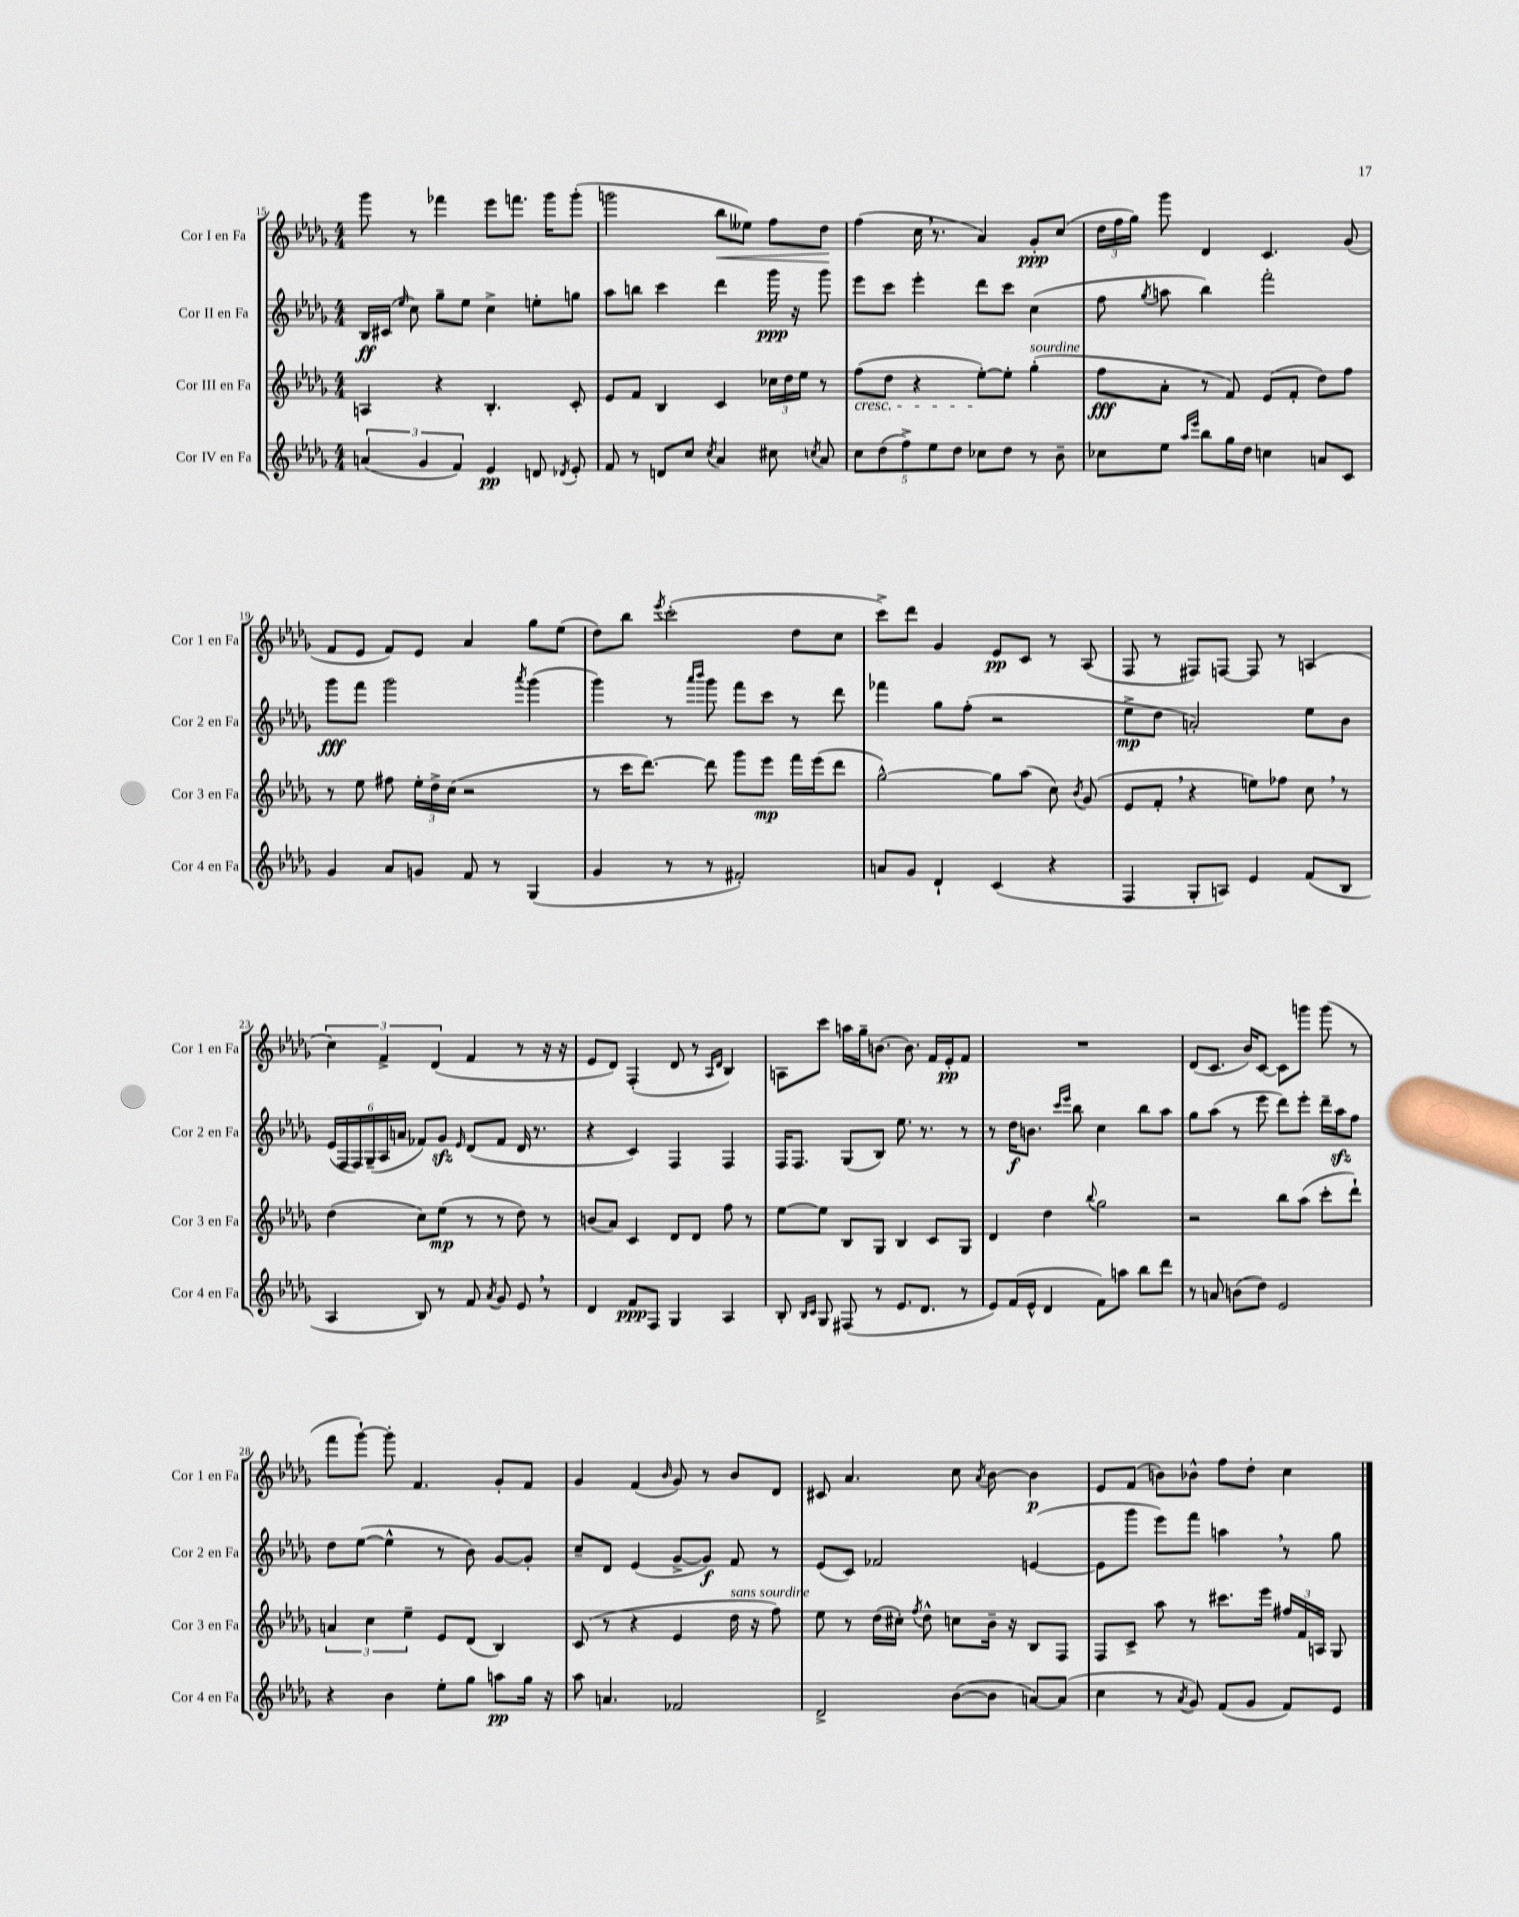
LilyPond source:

<<
\new StaffGroup <<
\new Staff = "s0" \with { instrumentName = "Cor I en Fa" shortInstrumentName = "Cor 1 en Fa" } {
    \clef treble \key des \major \numericTimeSignature \time 4/4
    \autoBeamOff ges'''8 r8 fes'''4 ees'''8[ f'''8.] ges'''16[ ges'''8]-.( |
    g'''2 bes''8[\< eeses''8]) f''8[ des''8]\! |
    f''4( c''16 \breathe r8. aes'4) ges'8[-.\ppp c''8]( |
    \tuplet 3/2 { des''16[ f''16 ges''16]) } ges'''8 des'4 c'4. ges'8( |
    f'8[ ees'8] f'8[) ees'8] aes'4 ges''8[ ees''8]( |
    des''8[) bes''8] \acciaccatura { ees'''8 } c'''2-.( des''8[ c''8] |
    c'''8[->) des'''8] ges'4 ees'8[\pp c'8] r8 aes8( |
    f8 r8 fis8[) f8]~ f8 r8 a4( |
    \tuplet 3/2 { c''4) f'4-> des'4( } f'4 r8 r16 r16 |
    ees'8[ des'8]) f4-.( des'8 r8 \grace { aes16[ des'16] } bes4) |
    a8[ c'''8] a''16[ ges''16-- b'8.]~ b'8. f'16[ ees'16-.\pp f'8] |
    R1 |
    des'8[( c'8.] bes'16[) c'8]~ c'8[ g'''8] g'''8( r8 |
    f'''8[ ges'''8]~-!) ges'''8-. f'4. ges'8[-. f'8] |
    ges'4 f'4( \grace { bes'16 } ges'8) r8 bes'8[ des'8] |
    cis'8 aes'4. c''8 \acciaccatura { aes'8 } bes'8~ bes'4\p |
    ees'8[ f'8]( b'8[) bes'8]-^ f''8[ des''8]-. c''4 \bar "|." |
}
\new Staff = "s1" \with { instrumentName = "Cor II en Fa" shortInstrumentName = "Cor 2 en Fa" } {
    \clef treble \key des \major \numericTimeSignature \time 4/4
    \autoBeamOff bes16[\ff cis'16]( \grace { ees''16 } c''8) ges''8[-- ees''8] c''4-> e''8[-. g''8] |
    aes''8[ b''8] c'''4 des'''4 ges'''16\ppp r16 ges'''8 |
    ees'''8[ c'''8] ees'''4-. des'''8[ c'''8] c''4( |
    f''8 \acciaccatura { ges''8 } a''8 bes''4) f'''2-. |
    ges'''8[\fff f'''8] ges'''2 \acciaccatura { aes'''8 } ges'''4( |
    ges'''4) r8 \grace { aes'''16[ bes'''16] } ges'''8 f'''8[ c'''8] r8 des'''8 |
    fes'''4 ges''8[ f''8]-.( r2 |
    ees''8[->\mp des''8] a'2-.) ees''8[ bes'8] |
    \tuplet 6/4 { ees'16[( f16 f16) ges16--( aes16 a'16] } fes'8[) ges'8]\sfz \grace { ees'16 } des'8[( fes'8] des'16 r8. |
    r4 c'4) f4 f4 |
    f16[ f8.] ges8[( bes8]) ees''8. r8. r8 |
    r8 des''16[\f b'8.] \grace { c'''16[ ees'''16] } bes''8 c''4 bes''8[ aes''8] |
    ges''8[ aes''8]( r8 ees'''8 des'''8[) ees'''8]-. des'''16[-- aes''16\sfz f''8] |
    des''8[ ees''8]~( ees''4-^ r8 bes'8) ges'8[~ ges'8]-. |
    c''8[-- des'8] ees'4( ges'8[~-> ges'8]\f) f'8 r8 |
    ees'8[( c'8]) fes'2 e'4~( |
    e'8[ ges'''8] ees'''8[) f'''8] a''4 \breathe r8 ges''8 \bar "|." |
}
\new Staff = "s2" \with { instrumentName = "Cor III en Fa" shortInstrumentName = "Cor 3 en Fa" } {
    \clef treble \key des \major \numericTimeSignature \time 4/4
    \autoBeamOff a4 r4 bes4.-. c'8-. |
    ees'8[ f'8] bes4 c'4 \tuplet 3/2 { ces''16[ des''16 ees''16] } r8 |
    f''8[\cresc( des''8] r4 ees''8[~-.\!) ees''8]-. ges''4-.^\markup { \italic "sourdine" }( |
    f''8[\fff aes'8]-. r8 f'8) ees'8[( f'8]-. des''8[) f''8] |
    r8 ees''8 fis''8 \tuplet 3/2 { ees''16[-. des''16-> c''16]( } r2 |
    r8 c'''16[ des'''8.]~) des'''8 ges'''8[ ees'''8]\mp f'''16[ ees'''16( des'''8] |
    ges''2~-^) ges''8[ aes''8]( c''8) \acciaccatura { bes'8 } ges'8( |
    ees'8[ f'8]-. \breathe r4 e''8[) fes''8] c''8 \breathe r8 |
    des''4( c''8[) ees''8]\mp( r8 r8 des''8) r8 |
    b'8[( aes'8]) c'4 des'8[ des'8] f''8 r8 |
    ees''8[~ ees''8] bes8[ ges8] bes4 c'8[ ges8] |
    des'4 des''4 \appoggiatura { bes''8 } ges''2 |
    r2 bes''8[ aes''8]( c'''8[-. des'''8]-!) |
    \tuplet 3/2 { a'4 c''4 ees''4-- } ees'8[ des'8]( bes4) |
    c'8( r8 r4 ees'4 des''16^\markup { \italic "sans sourdine" } r16 f''8) |
    ees''8 r8 des''16[( cis''16]-.) \acciaccatura { f''8 } des''8-^ c''8[ bes'16]-- r16 bes8[ f8] |
    f8[ c'8]-> aes''8 r8 cis'''8.[ ees'''16] \tuplet 3/2 { fis''16[ f'16 a16] } ges8 \bar "|." |
}
\new Staff = "s3" \with { instrumentName = "Cor IV en Fa" shortInstrumentName = "Cor 4 en Fa" } {
    \clef treble \key des \major \numericTimeSignature \time 4/4
    \autoBeamOff \tuplet 3/2 { a'4( ges'4 f'4) } ees'4\pp d'8 \acciaccatura { des'8 } ees'8-. |
    f'8 r8 d'8[ c''8] \acciaccatura { c''8 } aes'4 cis''8 \acciaccatura { c''8 } aes'8 |
    \tuplet 5/4 { c''8[ des''8( f''8->) ees''8 des''8] } ces''8[ des''8] r8 bes'8-- |
    ces''8[ ees''8] \grace { aes''16[ ees'''16] } bes''8[ ges''16 des''16] c''4 a'8[ c'8] |
    ges'4 aes'8[ g'8] f'8 r8 ges4( |
    ges'4 r8 r8 fis'2-.) |
    a'8[ ges'8] des'4-! c'4( r4 |
    f4 ges8[-. a8]) ees'4 f'8[( bes8] |
    aes4 bes8) r8 f'8 \acciaccatura { aes'8 } ges'8 ees'8 \breathe r8 |
    des'4 f'8[\ppp f8] ges4 aes4 |
    bes8-. \grace { bes16[ c'16] } ges8 fis8( r8 ees'8.[ des'8.] r8 |
    ees'8[) f'16( ees'16]-^ des'4 f'8[) a''8] bes''8[ des'''8] |
    r8 a'8 b'8[( des''8]) ees'2 |
    r4 bes'4 ees''8[-. ges''8] a''8[\pp ges''16] r16 |
    aes''8 a'4. fes'2 |
    des'2-> bes'8[~( bes'8] a'8[~) a'8]( |
    c''4 r8 \acciaccatura { aes'8 } ges'8) f'8[( ges'8] f'8[) ees'8] \bar "|." |
}
>>
>>
\layout { \context { \Score currentBarNumber = #15 } }
